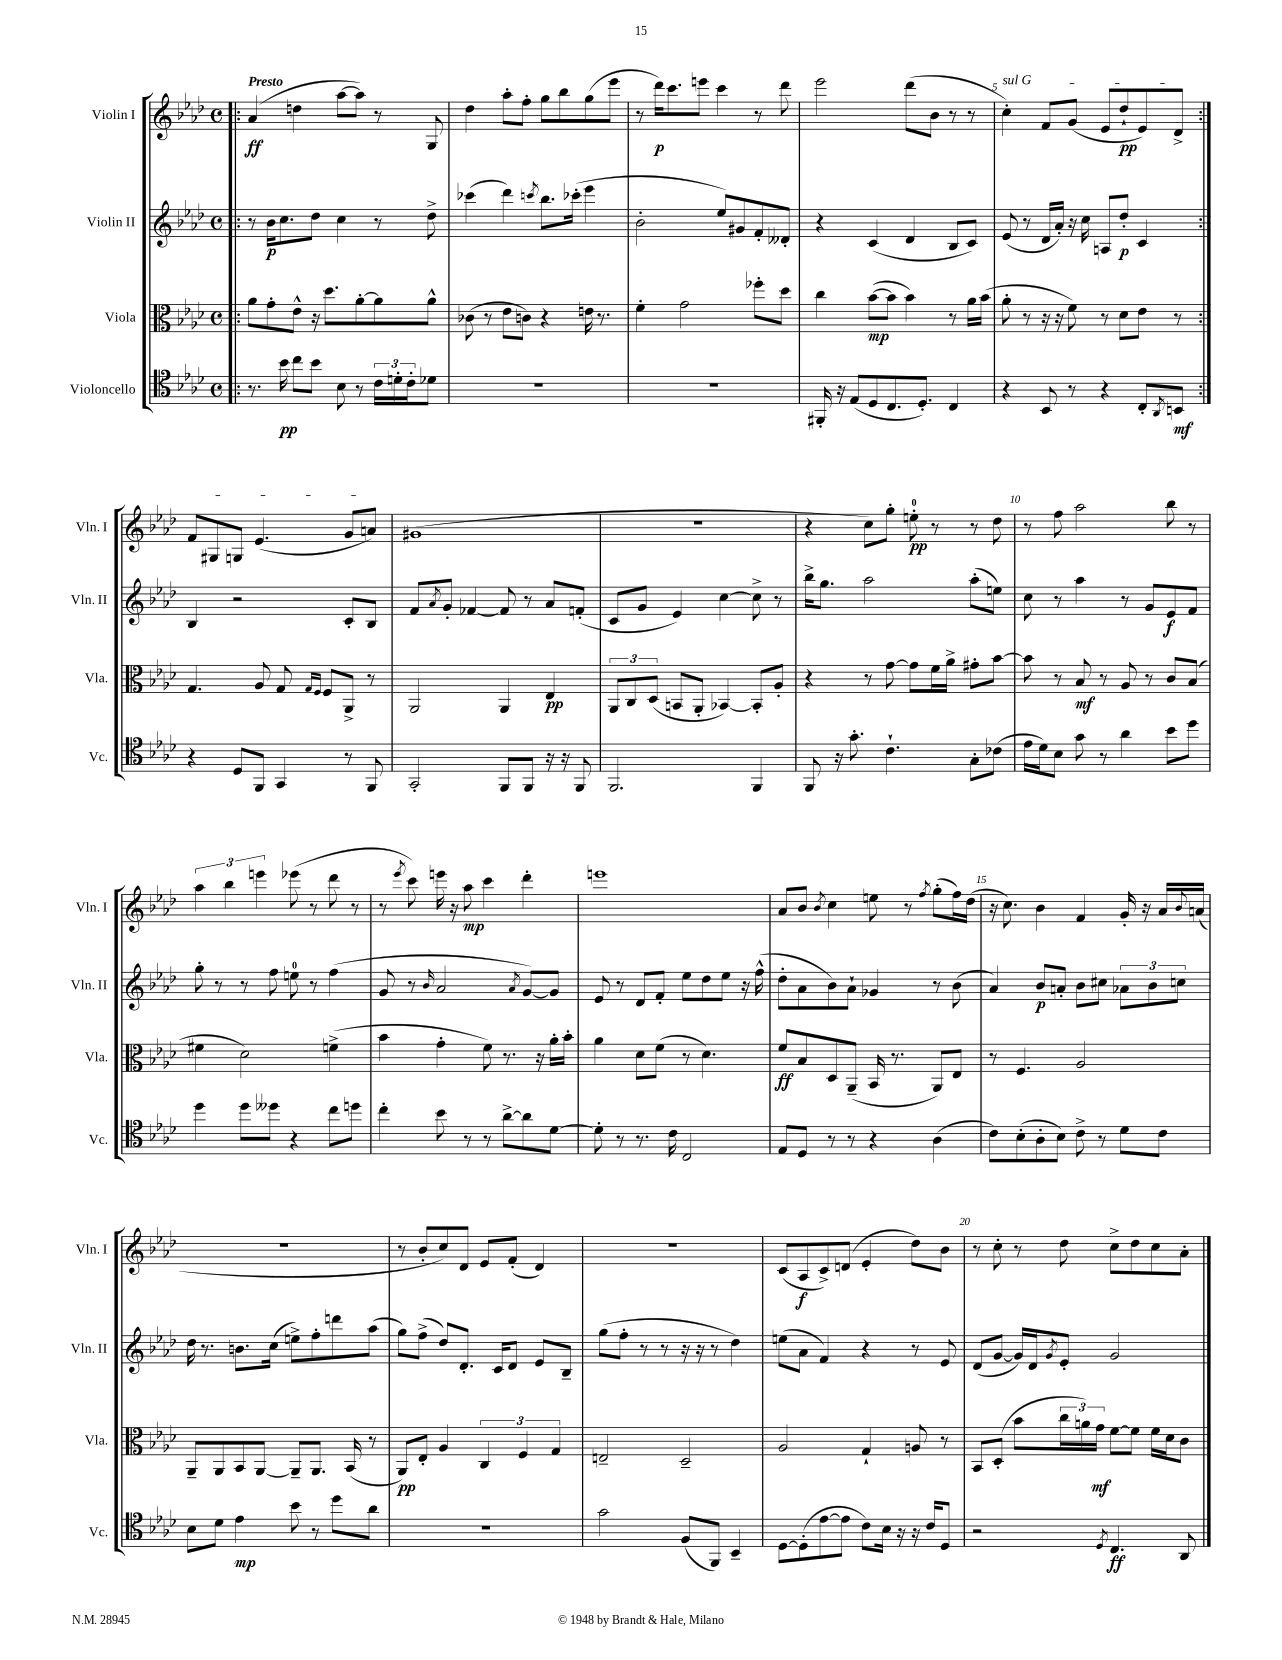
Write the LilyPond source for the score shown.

<<
\new StaffGroup <<
\new Staff = "s0" \with { instrumentName = "Violin I" shortInstrumentName = "Vln. I" } {
    \clef treble \key aes \major \defaultTimeSignature \time 4/4 \tempo "Presto"
    \repeat volta 2 { \bar ".|:" aes'4\ff( d''4 aes''8~ aes''8) r8 g8 |
    des''4 aes''8-. f''8-. g''8 bes''8 g''8( ees'''8 |
    r8 des'''16\p) c'''8. e'''8 c'''4 r8 des'''8 |
    ees'''2 des'''8( bes'8 r8 r8 |
    \once \override TextSpanner.bound-details.left.text = \markup { \italic "sul G" } c''4-.\startTextSpan) f'8 g'8( ees'8 des''8-!\pp ees'8) des'8-> | }
    f'8 gis8 g8 ees'4.( g'8 a'8\stopTextSpan) |
    gis'1( |
    R1 |
    r4 c''8) g''8-. e''8-0-.\pp r8 r8 des''8 |
    r8 f''8 aes''2 bes''8 r8 |
    \tuplet 3/2 { aes''4 bes''4 e'''4 } ees'''8( r8 des'''8 r8 |
    r8 \acciaccatura { ees'''8 } c'''8) e'''16 r16 aes''8\mp c'''4 des'''4-. |
    e'''1 |
    aes'8 bes'8 \acciaccatura { bes'8 } c''4 e''8 r8 \acciaccatura { f''8 } g''8-.( f''16) des''16( |
    r16 c''8.) bes'4 f'4 g'16-. r16 aes'16 \appoggiatura { bes'8 } a'16( |
    R1 |
    r8 bes'8-. c''8) des'8 ees'8 f'8-.( des'4) |
    R1 |
    c'8( aes8\f c'8->) d'8( ees'4-. des''8) bes'8 |
    r8 c''8-. r8 des''8 c''8-> des''8 c''8 aes'8-. \bar "|." |
}
\new Staff = "s1" \with { instrumentName = "Violin II" shortInstrumentName = "Vln. II" } {
    \clef treble \key aes \major \defaultTimeSignature \time 4/4
    \repeat volta 2 { \bar ".|:" r8 bes'16\p c''8. des''8 c''4 r8 des''8-> |
    ces'''4( des'''4) \acciaccatura { c'''8 } bes''8. ces'''16-.( ees'''4 |
    bes'2-. ees''8) gis'8 f'8-. deses'8-. |
    r4 c'4( des'4 bes8 c'8) |
    ees'8( r8 des'16 aes'16-.) r16 c''16 a8 des''8-.\p c'4 | }
    bes4 r2 c'8-. bes8 |
    f'8 \acciaccatura { aes'8 } g'8-. fes'4~ fes'8 r8 aes'8 f'8-.( |
    c'8 g'8 ees'4) c''4~ c''8-> r8 |
    bes''16-> g''8. aes''2 aes''8-.( e''8) |
    c''8 r8 aes''4 r8 g'8 ees'8\f f'8 |
    g''8-. r8 r8 f''8 e''8-0 r8 f''4( |
    g'8 r8 \grace { bes'16 } aes'2 \acciaccatura { aes'8 } g'8~) g'8 |
    ees'8 r8 des'8 f'8-. ees''8 des''8 ees''8 r16 f''16-^( |
    des''8-. aes'8 bes'8) aes'8-! ges'4 r8 bes'8( |
    aes'4) bes'8\p a'8-. bes'8 cis''8 \tuplet 3/2 { aes'8 bes'8 c''8 } |
    des''16 r8. b'8. c''16( e''8->) f''8-. d'''8 aes''8( |
    g''8) f''8->( des''8) des'8.-. c'16 des'8 ees'8 bes8-- |
    g''8( f''8-. r8 r8 r16 r16 r8 des''4) |
    e''8( aes'8 f'4) r4 r8 ees'8 |
    des'8( g'8~ g'16) des'16 \acciaccatura { g'8 } ees'8-. g'2 \bar "|." |
}
\new Staff = "s2" \with { instrumentName = "Viola" shortInstrumentName = "Vla." } {
    \clef alto \key aes \major \defaultTimeSignature \time 4/4
    \repeat volta 2 { \bar ".|:" aes'8 g'8-. ees'8-^ r16 des''8. aes'8~-. aes'8 aes'8-^ |
    ces'8( r8 ees'8 c'8) r4 e'16 r8. |
    f'4-. g'2 fes''8-. des''8 |
    c''4 bes'8~\mp( bes'8 bes'4) r8 aes'16 bes'16( |
    aes'8-. r8 r16 r16 f'8) r8 des'8 ees'8 r8 | }
    g4. aes8 g8 \grace { g16 f16 } f8 aes,8-> r8 |
    aes,2 aes,4 ees4\pp |
    \tuplet 3/2 { aes,8 c8 des8( } b,8 aes,8-. bes,4~) bes,8-. aes8-. |
    r4 r8 g'8~ g'8 f'16 aes'16-> gis'8-. bes'8~ |
    bes'8 r8 bes8\mf r8 aes8 r8 c'8 bes8( |
    fis'4 des'2) f'4->( |
    bes'4 g'4-. f'8) r8. r16 aes'16-. bes'16-. |
    aes'4 des'8 f'8( r8 des'4.) |
    f'8\ff bes8 des8 aes,8--( bes,16 r8. aes,8) ees8 |
    r8 f4. aes2 |
    aes,8-- aes,8 bes,8 aes,8~ aes,8-- aes,8. bes,16( r8 |
    aes,8\pp) ees8-. aes4 \tuplet 3/2 { c4 f4 g4 } |
    e2-- des2-- |
    aes2 g4-! a8 r8 |
    bes,8 des8-.( bes'8 \tuplet 3/2 { c''16 a'16) g'16\mf } f'8~ f'8 f'16 des'16 c'8 \bar "|." |
}
\new Staff = "s3" \with { instrumentName = "Violoncello" shortInstrumentName = "Vc." } {
    \clef tenor \key aes \major \defaultTimeSignature \time 4/4
    \repeat volta 2 { \bar ".|:" r8. bes'16\pp c''8 bes'8 bes8 r8 \tuplet 3/2 { c'16 d'16-. c'16-. } des'8 |
    R1 |
    R1 |
    fis,16-. r16 ees8( des8 c8. des8.-.) c4 |
    r4 bes,8 r8 r4 c8-. \acciaccatura { aes,8 } b,8\mf | }
    r4 des8 f,8 g,4 r8 f,8 |
    g,2-. f,8 f,8 r16 r16 f,8 |
    f,2. f,4 |
    f,8 r16 g'8.-. c'4.-! g8-. ces'8( |
    ees'16 des'16) bes8 g'8 r8 aes'4 bes'8 des''8 |
    des''4 des''8 deses''8 r4 c''8 d''8 |
    c''4-. bes'8 r8 r8 aes'8~-> aes'8 des'8~ |
    des'8-. r8 r8. c'16 c2 |
    ees8 des8 r8 r8 r4 aes4( |
    c'8) bes8-.( aes8-. bes8) c'8-> r8 des'8 c'8 |
    bes8 des'8 ees'4\mp bes'8 r8 des''8 aes'8 |
    R1 |
    g'2 f8( f,8) bes,4-- |
    des8~ des8-.( ees'8~ ees'8 c'8) bes16 r16 r16 c'16 des8 |
    r2 \acciaccatura { des8 } c4.\ff aes,8 \bar "|." |
}
>>
>>
\layout { \context { \Score \override BarNumber.break-visibility = ##(#f #t #t) barNumberVisibility = #(every-nth-bar-number-visible 5) } }
